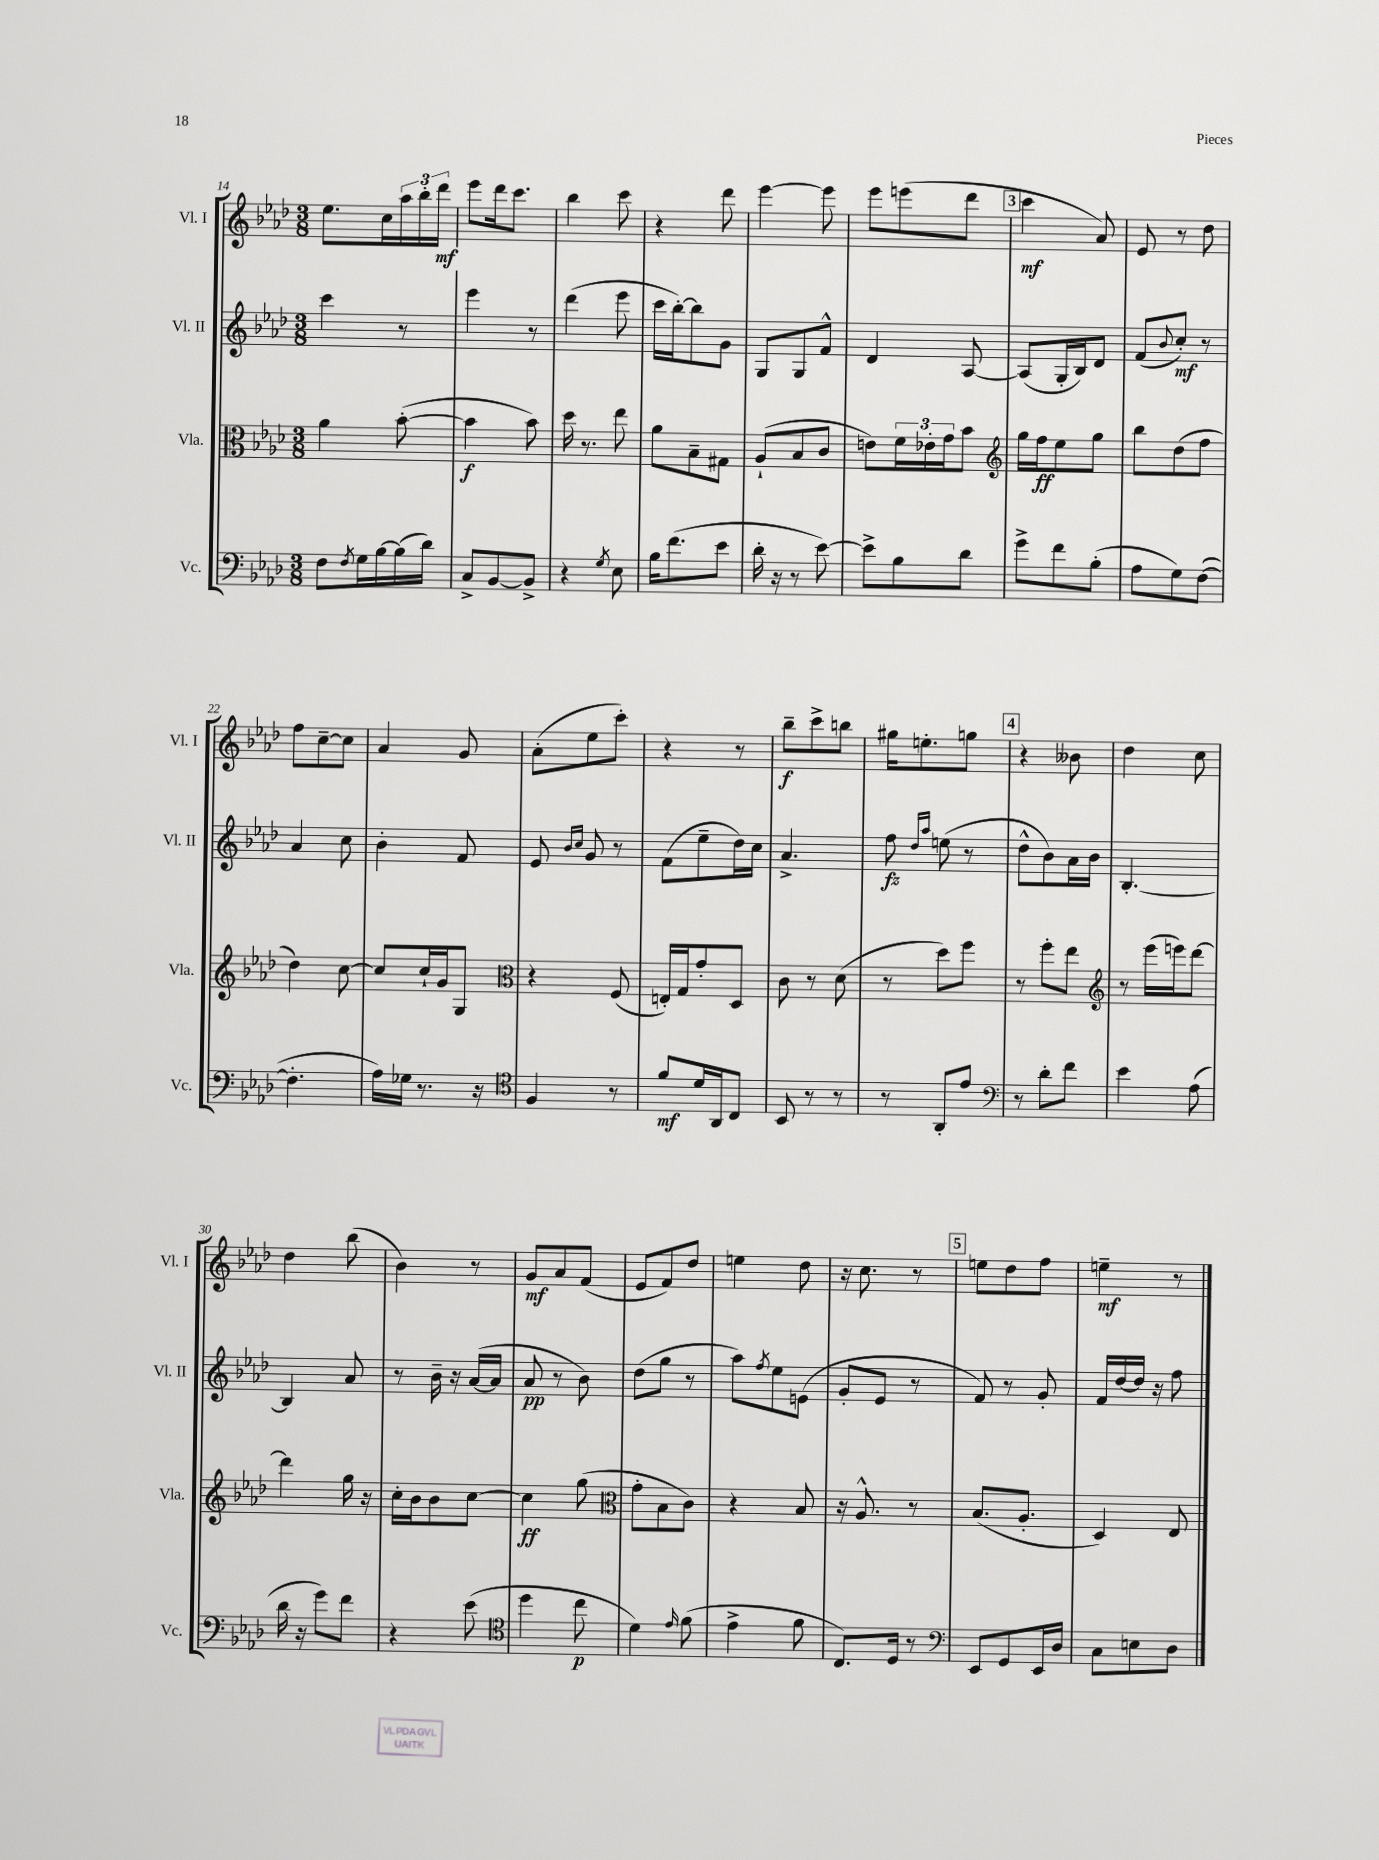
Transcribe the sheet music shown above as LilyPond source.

<<
\new StaffGroup <<
\new Staff = "s0" \with { instrumentName = "Vl. I" shortInstrumentName = "Vl. I" } {
    \clef treble \key aes \major \numericTimeSignature \time 3/8
    ees''8. c''16 \tuplet 3/2 { aes''16 bes''16-. des'''16\mf } |
    ees'''8 des'''16 c'''8. |
    bes''4 c'''8 |
    r4 des'''8 |
    ees'''4~ ees'''8 |
    ees'''8 e'''8( des'''8 |
    \mark \markup { \box "3" } c'''4\mf aes'8) |
    ees'8 r8 des''8 |
    f''8 c''8~-- c''8 |
    aes'4 g'8 |
    aes'8-.( ees''8 c'''8-.) |
    r4 r8 |
    bes''8--\f c'''8-> b''8 |
    gis''16 e''8.-. g''8 |
    \mark \markup { \box "4" } r4 beses'8 |
    des''4 c''8 |
    des''4 bes''8( |
    bes'4) r8 |
    g'8\mf aes'8 f'8( |
    ees'8 f'8) des''8 |
    e''4 des''8 |
    r16 c''8. r8 |
    \mark \markup { \box "5" } e''8 des''8 f''8 |
    e''4--\mf r8 \bar "|." |
}
\new Staff = "s1" \with { instrumentName = "Vl. II" shortInstrumentName = "Vl. II" } {
    \clef treble \key aes \major \numericTimeSignature \time 3/8
    c'''4 r8 |
    ees'''4 r8 |
    des'''4( ees'''8 |
    c'''16 bes''16~-.) bes''8 g'8 |
    g8 g8 f'8-^ |
    des'4 aes8~ |
    \mark \markup { \box "3" } aes8( g16-. bes16) des'8 |
    f'8( \appoggiatura { bes'8 } c''8-.\mf) r8 |
    aes'4 c''8 |
    bes'4-. f'8 |
    ees'8 \grace { bes'16 c''16 } g'8 r8 |
    f'8( ees''8-- des''16) c''16 |
    aes'4.-> |
    f''8\fz \grace { des''16 aes''16 } e''8( r8 |
    \mark \markup { \box "4" } des''8-^ bes'8) aes'16 bes'16 |
    bes4.~-. |
    bes4 aes'8 |
    r8 bes'16-- r16 aes'16~( aes'16 |
    aes'8\pp r8 bes'8) |
    des''8( g''8 r8 |
    aes''8) \acciaccatura { f''8 } ees''8 e'8( |
    g'8-. ees'8 r8 |
    \mark \markup { \box "5" } f'8) r8 g'8-. |
    f'16 des''16~ des''16 r16 f''8 \bar "|." |
}
\new Staff = "s2" \with { instrumentName = "Vla." shortInstrumentName = "Vla." } {
    \clef alto \key aes \major \numericTimeSignature \time 3/8
    aes'4 bes'8~-.( |
    bes'4\f bes'8) |
    des''16 r8. ees''8 |
    aes'8 bes8-- gis8 |
    aes8-!( bes8 c'8 |
    e'8) \tuplet 3/2 { f'16 ees'16-. g'16 } bes'8 |
    \mark \markup { \box "3" } \clef treble g''16 f''16\ff ees''8 g''8 |
    bes''8 des''8( f''8 |
    des''4) c''8~ |
    c''8 c''16-! g'16 g8 |
    \clef alto r4 f8( |
    e16-.) g16 g'8-. des8 |
    c'8 r8 des'8( |
    r8 des''8) f''8 |
    \mark \markup { \box "4" } r8 f''8-. ees''8 |
    \clef treble r8 ees'''16( e'''16) des'''8~ |
    des'''4 g''16 r16 |
    c''16-. bes'16 bes'8 c''8~ |
    c''4\ff g''8( |
    \clef alto g'8-. bes8 c'8) |
    r4 bes8 |
    r16 aes8.-^ r8 |
    \mark \markup { \box "5" } bes8.( aes8.-. |
    des4) ees8 \bar "|." |
}
\new Staff = "s3" \with { instrumentName = "Vc." shortInstrumentName = "Vc." } {
    \clef bass \key aes \major \numericTimeSignature \time 3/8
    f8 \acciaccatura { f8 } g16 bes16~ bes16( des'16) |
    c8-> bes,8~ bes,8-> |
    r4 \acciaccatura { g8 } ees8 |
    bes16 f'8.( ees'8 |
    des'16-. r16 r8 ees'8~) |
    ees'8-> bes8 des'8 |
    \mark \markup { \box "3" } g'8-> f'8 bes8-.( |
    aes8 g8) f8~( |
    f4.-. |
    aes16) ges16 r8. r16 |
    \clef tenor f4 r8 |
    f'8\mf des'16 aes,16 c8 |
    bes,8 r8 r8 |
    r8 aes,8-. ees'8 |
    \mark \markup { \box "4" } \clef bass r8 des'8-. f'8 |
    ees'4 aes8( |
    des'16 r16 g'8) f'8 |
    r4 ees'8( |
    \clef tenor des''4 c''8\p |
    des'4) \grace { ees'16 } f'8( |
    ees'4-> f'8 |
    c8.) des16 r8 |
    \mark \markup { \box "5" } \clef bass ees,8 g,8 ees,16 des16 |
    c8 e8 des8 \bar "|." |
}
>>
>>
\layout { \context { \Score currentBarNumber = #14 } }
